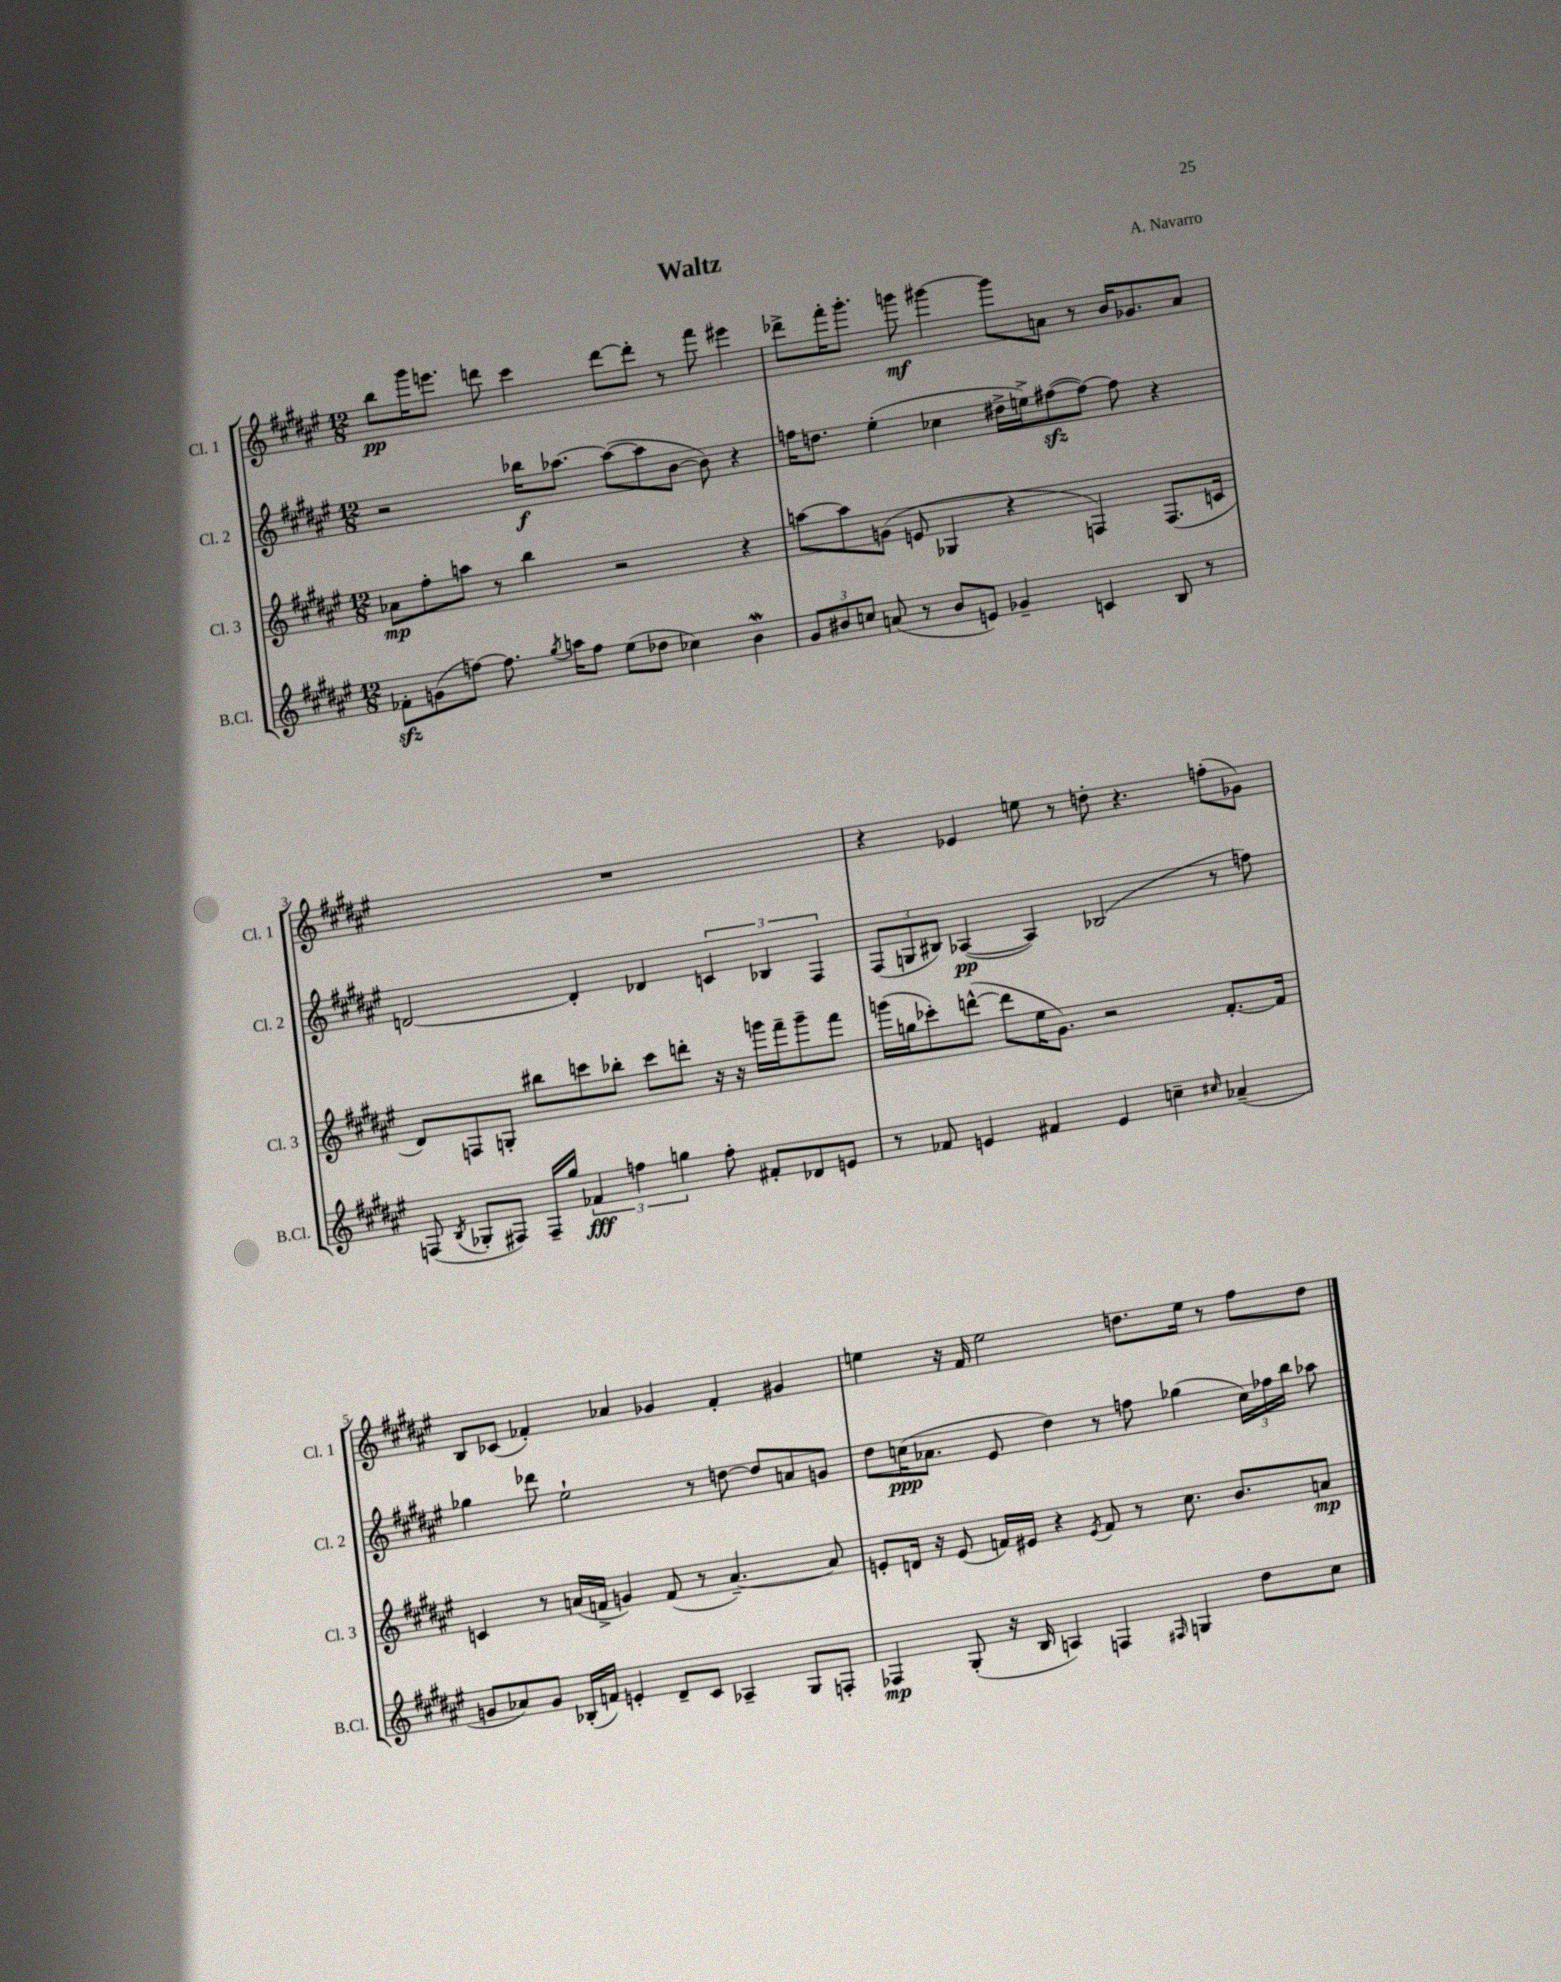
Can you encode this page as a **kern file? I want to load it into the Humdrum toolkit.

**kern	**dynam	**kern	**dynam	**kern	**dynam	**kern	**dynam
*part4	*part4	*part3	*part3	*part2	*part2	*part1	*part1
*staff4	*staff4	*staff3	*staff3	*staff2	*staff2	*staff1	*staff1
*I"B.Cl.	*	*I"Cl. 3	*	*I"Cl. 2	*	*I"Cl. 1	*
*I'B.Cl.	*	*I'Cl. 3	*	*I'Cl. 2	*	*I'Cl. 1	*
*clefG2	*	*clefG2	*	*clefG2	*	*clefG2	*
*k[f#c#g#d#a#e#]	*	*k[f#c#g#d#a#e#]	*	*k[f#c#g#d#a#e#]	*	*k[f#c#g#d#a#e#]	*
*M12/8	*	*M12/8	*	*M12/8	*	*M12/8	*
=1	=1	=1	=1	=1	=1	=1	=1
8f-Xzz'\L	.	8a-X\L	mp	2r	.	8bb\L	pp
(8gn\	.	8ff#'\	.	.	.	16ggg#\K	.
.	.	.	.	.	.	8.eeen\J	.
[8ffn\J)	.	8aan\J	.	.	.	.	.
8.ff\]	.	8r	.	.	.	8dddn\	.
.	.	4bb\	.	16bb-X\KL	f	4ccc#\	.
8qgg#/	.	.	.	.	.	.	.
16aan\KL	.	.	.	[8.aa-X\J	.	.	.
8ff\J	.	.	.	.	.	.	.
(8ee#\L	.	2r	.	(8aa-\L_	.	[8ddd\L	.
8dd-X\J	.	.	.	8aa-\]	.	8ddd'\J]	.
4cc-X\)	.	.	.	[8b\J	.	8r	.
.	.	.	.	8b\])	.	8fff#\	.
4bw\	.	4r	.	4r	.	4eee#X\	.
=2	=2	=2	=2	=2	=2	=2	=2
12g#/L	.	[8aan\L	.	16ffn\KL	.	8ddd-X^\L	.
.	.	.	.	8.ddn\J	.	.	.
12b#X/	.	.	.	.	.	.	.
.	.	8aa\]	.	.	.	16fff#'\K	.
12ccn/J	.	.	.	.	.	.	.
.	.	.	.	.	.	8.ggg#'\J	.
(8an/	.	(8gn\J	.	(4ee#'\	.	.	.
8r	.	8en/	.	.	.	8gggn\	mf
8b#/L	.	4G-X/	.	4cc-X\	.	[4ggg#X\	.
8en/J)	.	.	.	.	.	.	.
4g-X~/	.	4r	.	16dd#X^\LL	.	8ggg#\L]	.
.	.	.	.	16een^\J)	.	.	.
.	.	.	.	([8ff#Xzz\	.	8an\J	.
4cn/	.	4Fn/)	.	8ff#\J_)	.	8r	.
.	.	.	.	8ff#\]	.	16b/KL	.
.	.	.	.	.	.	8.g-X/	.
8B/	.	(8.F/L	.	4r	.	.	.
8r	.	.	.	.	.	8a/J	.
.	.	16cn/Jk	.	.	.	.	.
!!LO:LB:g=z
=3	=3	=3	=3	=3	=3	=3	=3
(8Fn/	.	8d#/L)	.	[2dn/	.	1.r	.
8qB/	.	.	.	.	.	.	.
8G-X'/L	.	8Fn/	.	.	.	.	.
8F#X/J)	.	8Gn'/J	.	.	.	.	.
16F#~/LL	.	8bb#X\L	.	.	.	.	.
16gg#/JJ	.	.	.	.	.	.	.
6f-X/	fff	8cccn\	.	4d'/]	.	.	.
.	.	8bb-X'\J	.	.	.	.	.
6ffn\	.	.	.	.	.	.	.
.	.	8ccc\L	.	4d-X/	.	.	.
6ggn\	.	.	.	.	.	.	.
.	.	8dddn'\J	.	.	.	.	.
8ff'\	.	16r	.	6cn/	.	.	.
.	.	16r	.	.	.	.	.
8f#X'/L	.	16gggn\LL	.	.	.	.	.
.	.	.	.	6B-X/	.	.	.
.	.	16fff#~\J	.	.	.	.	.
8d-X/	.	8ggg~\	.	.	.	.	.
.	.	.	.	6F#/	.	.	.
8en/J	.	8fff#\J	.	.	.	.	.
=4	=4	=4	=4	=4	=4	=4	=4
8r	.	(16gggn\LL	.	(12F#/L	.	4r	.
.	.	16ggn\J	.	.	.	.	.
.	.	.	.	12Gn/	.	.	.
8f-X/	.	8ccc-X'\)	.	.	.	.	.
.	.	.	.	12B#X/J)	.	.	.
4en/	.	([8dddn^^\J	.	([4A-X/	pp	4e-X/	.
.	.	8ddd\L]	.	.	.	.	.
4f#X/	.	16ee#\K	.	4A-/])	.	8een\	.
.	.	8.g#\J)	.	.	.	.	.
.	.	.	.	.	.	8r	.
4e/	.	2r	.	(2B-X/	.	8ddn'\	.
.	.	.	.	.	.	4.r	.
4ccn~\	.	.	.	.	.	.	.
16qqcc#X/	.	.	.	.	.	.	.
(4a-X~/	.	[8.f#'/L	.	8r	.	(8ffn'\L	.
.	.	.	.	8ffn\)	.	8g-X\J)	.
.	.	16f#/Jk]	.	.	.	.	.
!!LO:LB:g=z
=5	=5	=5	=5	=5	=5	=5	=5
8gn/L	.	4cn/	.	4gg-X\	.	8B/L	.
8a-X/)	.	.	.	.	.	(8c-X/J	.
8g/J	.	8r	.	8ddd-X\	.	4f-X'/)	.
(16B-X'/LL	.	(16an/LL	.	2ee#`\	.	.	.
16fn/JJ)	.	16fn^/JJ	.	.	.	.	.
4en'/	.	4gn/)	.	.	.	4a-X/	.
8d#~/L	.	(8f/	.	.	.	4g-X/	.
8c#/J	.	8r	.	8r	.	.	.
4A-X~/	.	[4.a~/)	.	[8ddn\	.	4f-'/	.
.	.	.	.	8dd/L]	.	.	.
8G#/L	.	.	.	8an/	.	4g#X/	.
8Fn'/J	.	8a/]	.	8gn/J	.	.	.
=6	=6	=6	=6	=6	=6	=6	=6
4F-X/	mp	8en'/L	.	8dd#\L	.	4een\	.
.	.	16dn/Jk	.	(16ccn\K	ppp	.	.
.	.	16r	.	8.a-X\J	.	.	.
(8G#'/	.	(8e/	.	.	.	16r	.
.	.	.	.	.	.	16f#/	.
16r	.	16fn/LL)	.	8e#/	.	2ee\	.
16B/	.	16e#X/JJ	.	.	.	.	.
4An/)	.	4r	.	4dd#\)	.	.	.
.	.	8qe#/	.	.	.	.	.
4Fn/	.	8f/	.	8r	.	.	.
.	.	8r	.	8ffn\	.	8.ddn\L	.
16qqF#X/	.	.	.	.	.	.	.
4Gn/	.	8.cc#\	.	(4gg-X\	.	.	.
.	.	.	.	.	.	16ee\Jk	.
.	.	.	.	.	.	8r	.
.	.	8.b/L	.	.	.	.	.
8dd#\L	.	.	.	24cc\LL)	.	8ff#\L	.
.	.	.	.	24ff-X\	.	.	.
.	.	.	.	24bb\JJ	.	.	.
8cc#\J	.	8an/J	mp	8aa-X\	.	8dd\J	.
==	==	==	==	==	==	==	==
*-	*-	*-	*-	*-	*-	*-	*-
